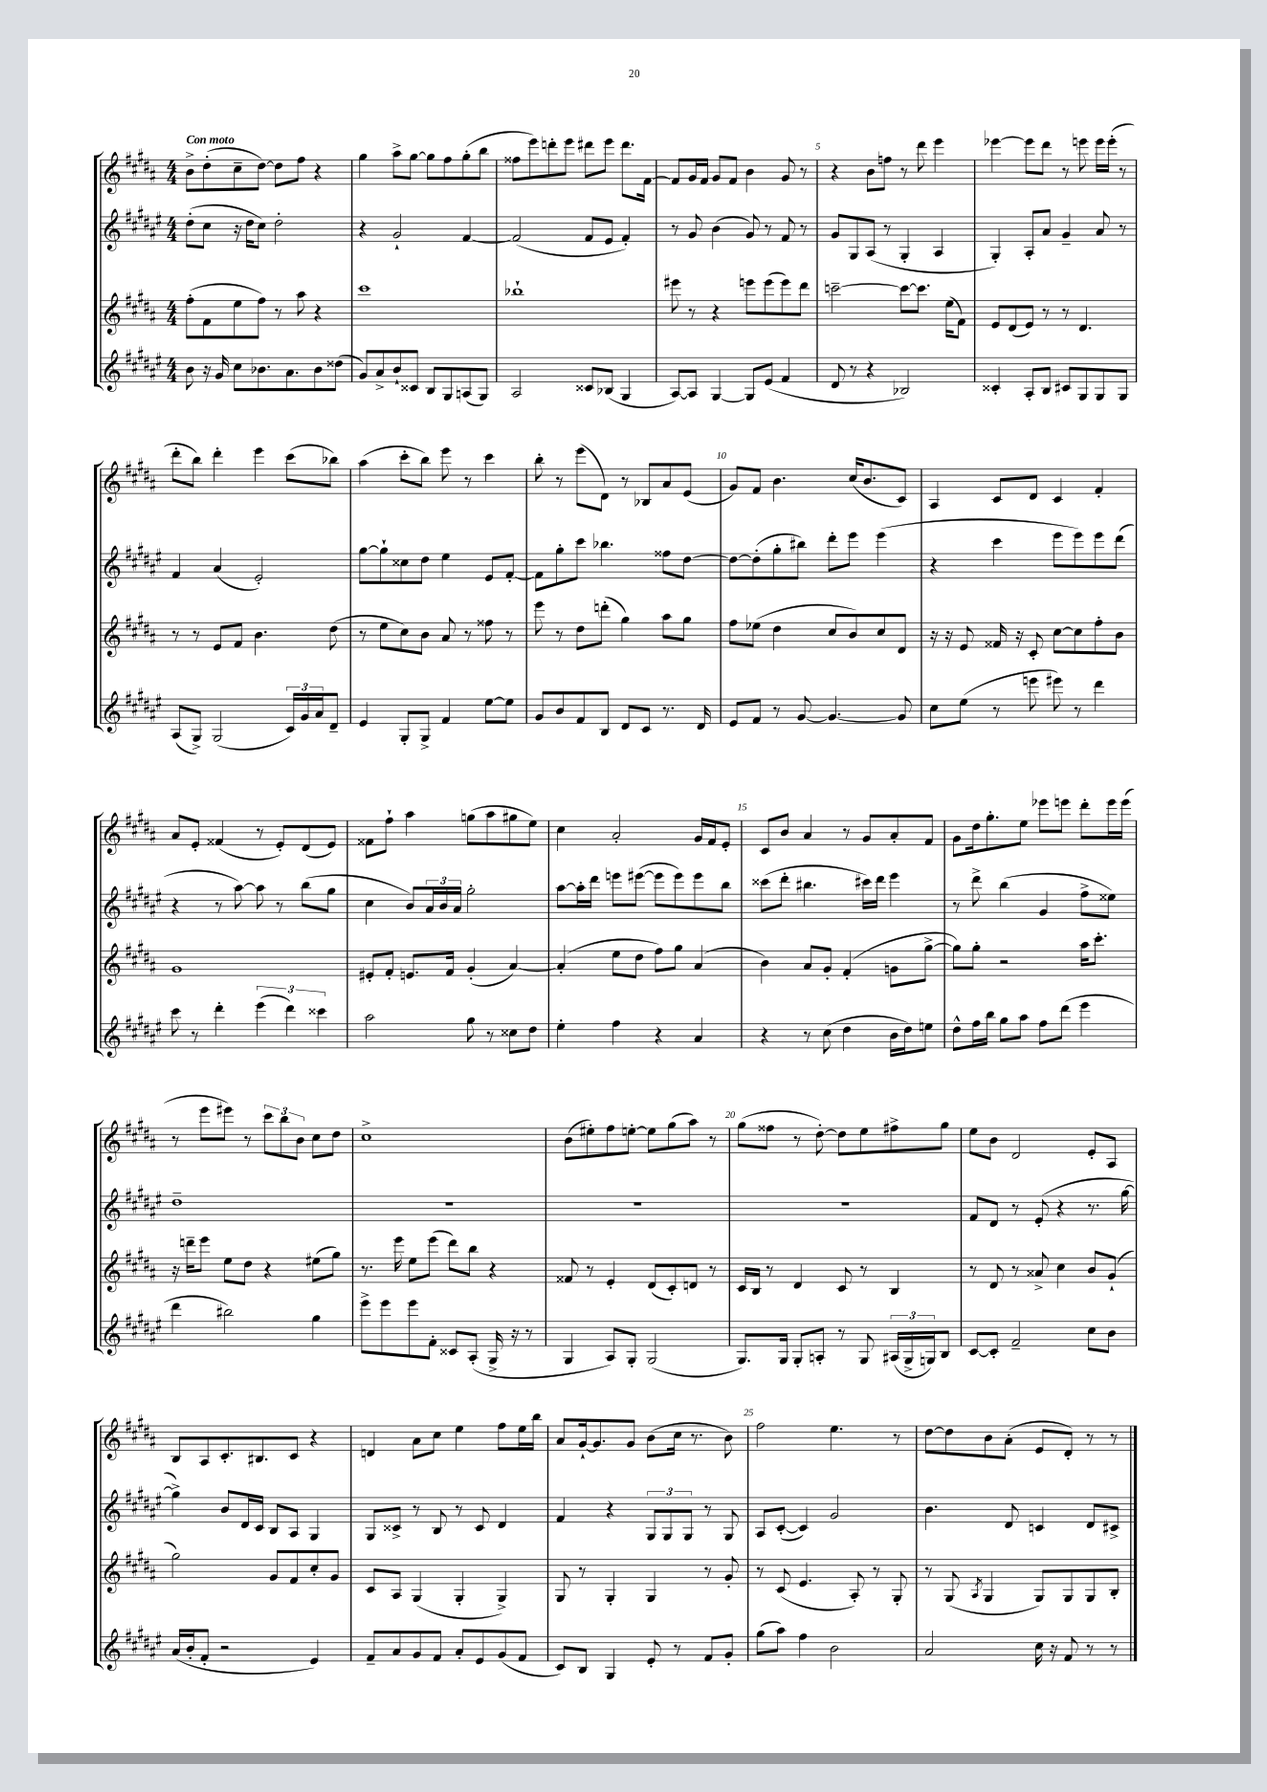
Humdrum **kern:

**kern	**kern	**kern	**kern
*staff4	*staff3	*staff2	*staff1
*clefG2	*clefG2	*clefG2	*clefG2
*k[f#c#g#d#a#e#]	*k[f#c#g#d#a#]	*k[f#c#g#d#a#e#]	*k[f#c#g#d#a#]
*M4/4	*M4/4	*M4/4	*M4/4
8b\	(8ff#'\L	(8dd#'\L	8b^\L
16r	8f#\	8cc#\J	(8dd#'\
16g#/	.	.	.
8cc#\L	8ee\	16r	8cc#~\
.	.	16dd#\LK	.
8.b-\	8ff#\J)	8cc#\J)	[8dd#\J)
.	8r	2dd#'\	8dd#\]L
8.a#\	.	.	.
.	8aa#\	.	8ff#\J
8b-\	4r	.	4r
(8dd##\J	.	.	.
=	=	=	=
8g#/L)	1ccc#	4r	4gg#\
8a#^/	.	.	.
8b`/	.	2g#`/	8aa#^\L
8c##/J	.	.	[8gg#\J
8B/L	.	.	8gg#\]L
8G#/	.	.	8ff#\
(8A/	.	[4f#/	(8gg#'\
8G#/J)	.	.	8bb\J
=	=	=	=
2A#/	1bb-`	(2f#/]	8ff##\L
.	.	.	8eee\)
.	.	.	8ddd'\
.	.	.	8eee\J
8c##/L	.	8f#/L	8ddd#\L
(8B-/J	.	8e#/J	8eee\J
4G#/	.	4f#'/)	8.ddd#\L
.	.	.	[16f#\Jk
=	=	=	=
[8A#/L)	8eee#\	8r	8f#/]L
8A#/]J	8r	8g#/	16g#/L
.	.	.	16f#/JJ
[4G#/	4r	(4b\	8g#/L
.	.	.	8f#/J
8G#/]L	8eee\L	8g#/)	4b\
(8e#/J	(8eee\	8r	.
4f#/	8eee\)	8f#/	8g#/
.	8ddd#\J	8r	8r
=	=	=	=
8d#/	[2ccc~\	8g#/L	4r
8r	.	8G#/	.
4r	.	(8A#/J	8b\L
.	.	8r	8ff\J
2B-/)	8ccc\_L	4G#'/	8r
.	8.ccc\]J	.	8ddd#\
.	.	4A#/	4eee\
.	(16ee\LK	.	.
.	8f#\J)	.	.
=	=	=	=
4c##'/	8e/L	4G#'/)	[4eee-\
.	(8d#/	.	.
8A#'/L	8e/J)	8A#'/L	8eee-\]L
8B/J	8r	8a#/J	8ddd#\J
8c#/L	8r	4g#~/	8r
8G#/	4.d#/	.	8eee\
8G#/	.	8a#/	16eee\LL
.	.	.	(16eee'\JJ
8G#/J	.	8r	8r
=	=	=	=
(8A#/L	8r	4f#/	8ddd#'\L
8G#^/J)	8r	.	8bb\J)
(2G#/	8e/L	(4a#/	4ddd#'\
.	8f#/J	.	.
.	4.b\	2e#'/)	4eee\
24c#/LL)	.	.	(8ccc#\L
24g#/	.	.	.
24a#/J	.	.	.
8d#~/J	(8dd#\	.	8bb-\J)
=	=	=	=
4e#/	8r	[8gg#\L	(4aa#\
.	8ee\L	8gg#`\]	.
8G#'/L	8cc#\)	8cc##\	8ccc#'\L
8G#^/J	8b\J	8dd#\J	8bb\J)
4f#/	8a#/	4ee#\	8eee\
.	8r	.	8r
[8ee#\L	8ff##\	8e#/L	4ccc#\
8ee#\]J	8r	[8f#'/J	.
=	=	=	=
8g#/L	8eee\	8f#\]L	8bb'\
8b/	8r	8gg#'\	8r
8f#/	8dd#\L	8ccc#\J	(8eee\L
8B/J	(8ddd'\J	4.bb-\	8d#\J)
8d#/L	4gg#\)	.	8r
8c#/J	.	.	8B-/L
8.r	8aa#\L	8ff##\L	8a#/
.	8gg#\J	[8dd#\J	(8e/J
16d#/	.	.	.
=	=	=	=
8e#/L	8ff#\L	8dd#\_L	8g#/L)
8f#/J	(8ee-\J	(8dd#'\]	8f#/J
8r	4dd#\	8gg#'\	4.b\
[8g#/	.	8bb#\J)	.
4.g#/_	8cc#/L	8ddd#'\L	.
.	8b/)	8eee#\J	(16cc#/LK
.	.	.	8.b/
.	8cc#/	(4eee#\	.
8g#/]	8d#/J	.	8c#/J)
=	=	=	=
8cc#\L	16r	4r	4A#/
.	16r	.	.
(8ee#\J	8e/	.	.
8r	16f##/	4ccc#\	8c#/L
.	16r	.	.
8eee\	8c#'/	.	8d#/J
8eee#\)	[8cc#\L	8eee#\L	4c#/
8r	8cc#\]	8eee#\)	.
4ddd#\	8ff#'\	8eee#\	4f#'/
.	8b\J	(8ddd#\J	.
=	=	=	=
8ccc#\	1g#	4r	8a#/L
8r	.	.	8e'/J
4ddd#'\	.	8r	(4f##/
.	.	[8aa#\)	.
(6eee#\	.	8aa#\]	8r
.	.	8r	8e'/L)
6ddd#\)	.	.	.
.	.	(8bb\L	(8d#/
6ccc##\	.	.	.
.	.	8gg#\J	8e/J)
=	=	=	=
2aa#\	8e#'/L	4cc#\	8f##\L
.	8f#'/J	.	8ff#`\J
.	8.e/L	8b/L)	4aa#\
.	.	24a#/L	.
.	.	24b/	.
.	16f#/Jk	.	.
.	.	24a#/JJ	.
8gg#\	(4g#'/	2gg#'\	(8gg\L
8r	.	.	8aa#\
8cc##\L	[4a#/)	.	8gg#\
8dd#\J	.	.	8ee\J)
=	=	=	=
4ee#'\	(4a#'/]	[8aa#\L	4cc#\
.	.	16aa#'\]L	.
.	.	16ddd#\JJ	.
4ff#\	8ee\L	8eee\L	2a#'/
.	8dd#\J	([8eee#\J	.
4r	8ff#\L)	8eee#\]L	.
.	8gg#\J	8eee#\)	.
4a#/	(4a#/	8eee#\	16g#/LL
.	.	.	16f#/J
.	.	8bb\J	8e'/J
=	=	=	=
4r	4b\)	(8ccc##\L	8c#/L
.	.	8ddd#'\J	8b/J
8r	8a#/L	4.bb#\	4a#/
(8cc#\	8g#'/J	.	.
4dd#\	(4f#'/	.	8r
.	.	16ccc#\LL)	8g#/L
.	.	16ddd#\JJ	.
16b\LL	8g\L	4eee#\	8a#'/
16dd#\J)	.	.	.
8ee\J	[8gg#^\J	.	8f#/J
=	=	=	=
8dd#^^\L	8gg#\]L)	8r	8g#\L
16ff#\L	8gg#'\J	8ddd#^\	16dd#\k
16bb\JJ	.	.	8.gg#'\
8gg#\L	2r	(4bb\	.
8aa#\J	.	.	8ee\J
8ff#\L	.	4g#/	8eee-\L
(8ddd#\J	.	.	8eee\J
4eee#\	16aa#\LK	8ff#^\L	8ddd#'\L
.	8.ccc#'\J	.	.
.	.	8ee##\J)	16eee\L
.	.	.	(16eee\JJ
=	=	=	=
4ddd#\	16r	1dd#~	8r
.	16ddd~\LK	.	.
.	8eee\J	.	8eee\L
2bb#\)	8ee\L	.	8eee#\J)
.	8dd#\J	.	8r
.	4r	.	12ccc#\L
.	.	.	12bb\
.	.	.	12b\J
4gg#\	(8ee#\L	.	8cc#\L
.	8gg#\J)	.	8dd#\J
=	=	=	=
8eee#^\L	8.r	1r	1cc#^
8eee#\	.	.	.
.	16eee\	.	.
8eee#\	8ee\L	.	.
8f#'\J	(8eee\J	.	.
8c##/L	8ddd#\L)	.	.
(8A#'/J	8bb\J	.	.
16G#^/	4r	.	.
16r	.	.	.
8r	.	.	.
=	=	=	=
4G#/	8f##/	1r	(8b\L
.	8r	.	8ee#'\)
8A#/L)	4e'/	.	8ff#\
8G#'/J	.	.	[8ee'\J
(2G#/	(8d#/L	.	8ee\]L
.	8c#'/)	.	(8gg#\
.	8d/J	.	8aa#\J)
.	8r	.	8r
=	=	=	=
8.G#/L)	16c#/LL	1r	(8gg#\L
.	16B/JJ	.	.
.	8r	.	8ff##\J
16G#/Jk	.	.	.
8G#'/L	4d#/	.	8r
8A'/J	.	.	[8dd#'\)
8r	8c#/	.	8dd#\]L
8G#/	8r	.	8ee\
(24A#/LL	4B/	.	8ff#^\
24G#^/	.	.	.
24G/J)	.	.	.
8B/J	.	.	8gg#\J
=	=	=	=
[8c#/L	8r	8f#/L	8ee\L
8c#'/]J	8d#/	8d#/J	8b\J
2f#~/	8r	8r	2d#/
.	8a##^/	(8e#'/	.
.	4cc#\	4r	.
8cc#\L	8b/L	8.r	8e'/L
8b\J	(8g#`/J	.	8A#/J
.	.	[16gg#\	.
=	=	=	=
(16a#/LL	2gg#\)	4gg#^\])	8B/L
16b'/J	.	.	.
8f#'/J	.	.	8A#/
2r	.	8b/L	8.c#'/
.	.	16d#/L	.
.	.	16c#/JJ	8.B#/
.	8g#/L	8B/L	.
.	8f#/	8A#/J	8c#/J
4e#/)	8cc#'/	4G#/	4r
.	8g#/J	.	.
=	=	=	=
8f#~/L	8c#/L	8G#/L	4d/
8a#/	8A#/J	8c##^/J	.
8g#/	(4G#/	8r	8a#\L
8f#/J	.	8B/	8cc#\J
8a#'/L	4G#'/	8r	4ee\
8e#/	.	8c##/	.
(8g#/	4G#^/)	4d#/	8ff#\L
8f#/J	.	.	16ee\L
.	.	.	16bb\JJ
=	=	=	=
8c#/L)	8G#/	4f#/	8a#/L
8B/J	8r	.	[16g#`/k
.	.	.	8.g#/]
4G#/	4G#'/	4r	.
.	.	.	8g#/J
8e#'/	4G#/	12G#/L	(8b\L
.	.	12G#/	.
8r	.	.	16cc#\Jk
.	.	12G#/J	.
.	.	.	8.r
8f#/L	8r	8r	.
8g#'/J	8g#'/	8G#/	8b\)
=	=	=	=
(8gg#\L	8r	8A#/L	2ff#\
8aa#\J)	(8c#/	([8c#'/J	.
4ff#\	4.e/	4c#/])	.
2b\	.	2g#/	4.ee\
.	8A#'/)	.	.
.	8r	.	.
.	8G#'/	.	8r
=	=	=	=
2a#/	8r	4.b\	[8dd#\L
.	(8G#/	.	8dd#\]
.	8qA#/	.	.
.	4G#/	.	8b\
.	.	8d#/	(8a#'\J
16cc#\	8G#/L)	4c/	8e/L
16r	.	.	.
8f#/	8G#/	.	8d#'/J)
8r	8G#/	8d#/L	8r
8r	8B'/J	8c#^/J	8r
==	==	==	==
*-	*-	*-	*-
